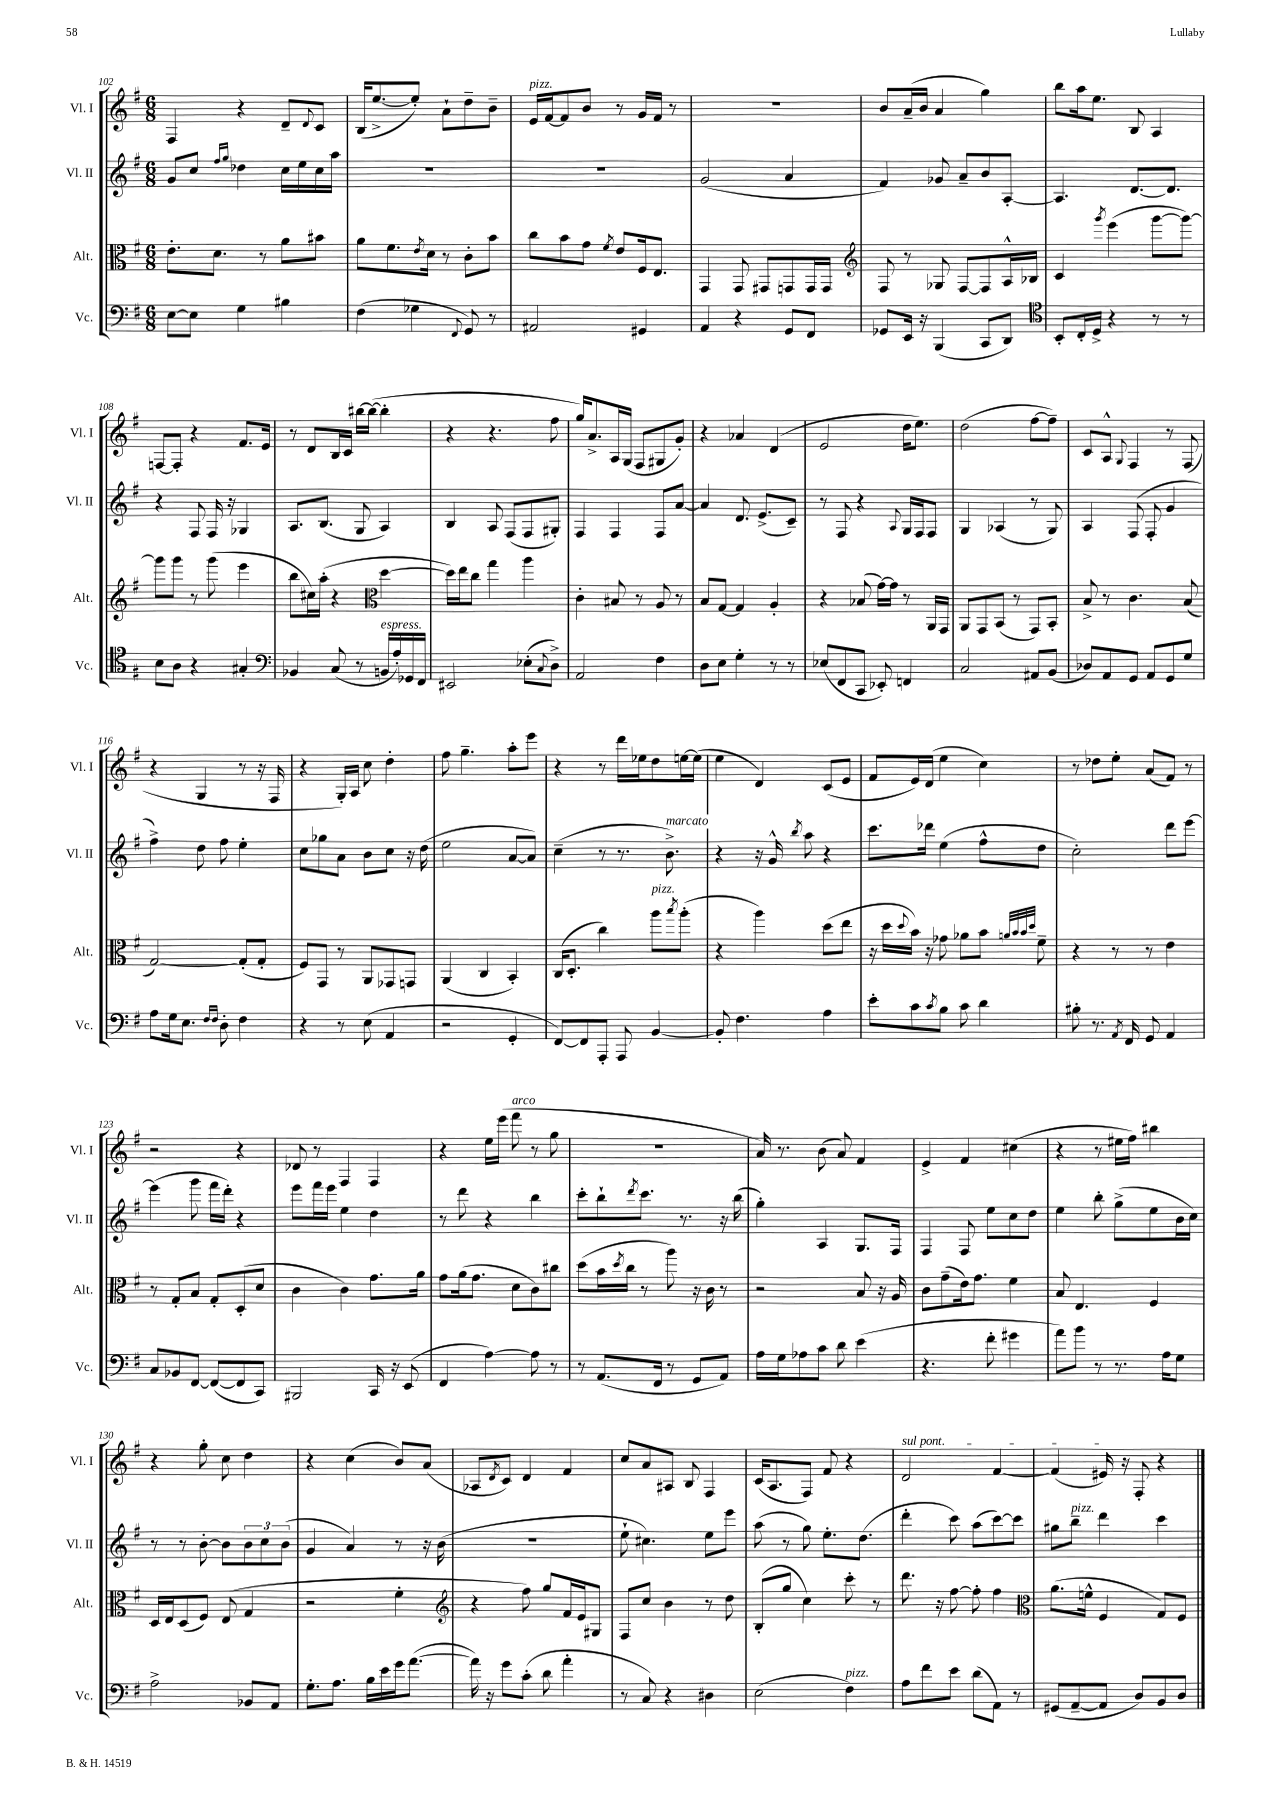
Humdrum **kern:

**kern	**kern	**kern	**kern
*part4	*part3	*part2	*part1
*staff4	*staff3	*staff2	*staff1
*I"Vc.	*I"Alt.	*I"Vl. II	*I"Vl. I
*I'Vc.	*I'Alt.	*I'Vl. II	*I'Vl. I
*clefF4	*clefC3	*clefG2	*clefG2
*k[f#]	*k[f#]	*k[f#]	*k[f#]
*M6/8	*M6/8	*M6/8	*M6/8
=102	=102	=102	=102
[8E\L	8.e'\L	8g/L	4F#/
8E\J]	.	8cc/J	.
.	8.d\J	.	.
.	.	16qqff#/LL	.
.	.	16qqgg/JJ	.
4G\	.	4dd-X\	4r
.	8r	.	.
4B#X\	8a\L	16cc\LL	8d~/L
.	.	16ee\	.
.	.	.	8qqd/
.	8b#X\J	16cc\	8c/J
.	.	16aa\JJ	.
=103	=103	=103	=103
(4F#\	8a\L	2.r	(16B/KL
.	.	.	[8.ee^/
.	8.f#\	.	.
4G-X\	.	.	8ee'/J])
.	8qe/	.	.
.	16d\Jk	.	.
.	8r	.	8a`\L
8qqFF#/	.	.	.
8GG/)	8c'\L	.	8dd~\
8r	8b\J	.	8b~\J
=104	=104	=104	=104
!	!	!	!LO:TX:a:i:t=pizz.
2AA#X/	8cc\L	2.r	16e/LL
.	.	.	[16f#/J
.	8b\	.	8f#/]
.	8g\J	.	8b/J
.	8qf#/	.	.
.	8e/L	.	8r
4GG#X/	16F#/k	.	16g/LL
.	8.E/J	.	16f#/JJ
.	.	.	8r
=105	=105	=105	=105
4AA/	4GG/	(2g/	2.r
4r	8GG/	.	.
.	8GG#X/L	.	.
8GG/L	8GGn/	4a/	.
8FF#/J	16GG/L	.	.
.	16GG/JJ	.	.
=106	=106	=106	=106
*	*clefG2	*	*
8GG-X/L	8F#/	4f#/)	8b/L
16EE/Jk	8r	.	(16a~/L
16r	.	.	16b/JJ
(4BBB/	8G-X/	8g-X/	4a/
.	[8F#/L	8a~/L	.
8CC/L	8F#/]	8b/	4gg\)
8DD/J)	16A^^/L	[8A'/J	.
.	16B-X/JJ	.	.
=107	=107	=107	=107
*clefC4	*	*	*
8BB'/L	4c/	4.A/]	8bb\L
16C'/L	.	.	16aa\k
16D^/JJ	.	.	8.ee\J
.	8qggg/	.	.
4r	(4eee\	.	.
.	.	[8.d/L	8B/
8r	[8ggg\L	.	4A/
.	.	8.d/J]	.
8r	8ggg\J_)	.	.
!!LO:LB:g=z
=108	=108	=108	=108
8B\L	8ggg\L]	4r	[8Fn/L
8A\J	8ggg\J	.	8F'/J]
4r	8r	8F#/	4r
.	(8ggg\	16F#/	.
.	.	16r	.
4G#X'/	4eee\	4G-X/	8.f#/L
.	.	.	16e/Jk
=109	=109	=109	=109
*clefF4	*	*	*
4BB-X/	8bb\L	8.A/L	8r
.	16cc#X\L)	.	8d/L
.	(16aa'\JJ	(8.B/J	.
(8C/	4r	.	16B/L
.	.	.	16c/JJ
8r	.	8G/	[16bb#X\LL
.	.	.	(16bb#\JJ_
*	*clefC3	*	*
!LO:TX:a:i:t=espress.	!	!	!
16BBn/LL	[4dd\	4A/)	4bb#'\]
16A'/)	.	.	.
16GG-X/	.	.	.
16FF#/JJ	.	.	.
=110	=110	=110	=110
2EE#X/	16dd\LL])	4B/	4r
.	16ee\J	.	.
.	8cc\J	.	.
.	4gg\	8A/	4.r
.	.	(8F#/L	.
(8E-X'\L	4aa\	8F#/	.
8qqC/	.	.	.
8D^\J)	.	8G#X'/J)	8ff#\
=111	=111	=111	=111
2AA/	4c'\	4F#/	16gg/KL)
.	.	.	8.a^/
.	8B#X/	4F#/	16A/L
.	.	.	(16G/JJ
.	8r	.	8F#/L
4F#\	8A/	8F#/L	8G#X/
.	8r	[8a/J	8g'/J)
=112	=112	=112	=112
8D\L	8B/L	4a/]	4r
8E\J	[8G/J	.	.
4G'\	4G/]	8.d/	4a-X/
.	.	(8.e^/L	.
8r	4A'/	.	(4d/
8r	.	8c~/J)	.
=113	=113	=113	=113
(8E-X/L	4r	8r	2e/
8FF#/	.	8F#/	.
8CC/J	(8B-X/	4r	.
8EE-X'/)	[16g\LL)	.	.
.	16g\JJ]	.	.
.	.	8qqA/	.
4FFn/	8r	16G/LL	16dd\KL
.	.	16F#/J	8.ee\J)
.	16AA/LL	8F#/J	.
.	16GG/JJ	.	.
=114	=114	=114	=114
2C/	8AA/L	4G/	(2dd\
.	8GG/	.	.
.	(8BB/J	(4A-X/	.
.	8r	.	.
8AA#X/L	8GG/L)	8r	[8ff#\L
(8BB/J	8BB'/J	8G/)	8ff#~\J])
=115	=115	=115	=115
8D-X/L)	8B^/	4A/	8c/L
8AA/	8r	.	8A^^/J
.	.	.	8qqG/
8GG/J	4.c\	(8F#/	4F#/
8AA/L	.	8F#'/	.
8GG/	.	4g/	8r
8G/J	(8B/	.	(8F#/
!!LO:LB:g=z
=116	=116	=116	=116
8A\L	[2G/)	4ff#^\)	4r
16G\k	.	.	.
8.E\J	.	.	.
.	.	8dd\	4G/
16qqF#/LL	.	.	.
16qqF#/JJ	.	.	.
8D'\	.	8ff#\	.
4F#\	(8G'/L]	4ee'\	8r
.	8G'/J	.	16r
.	.	.	16F#/
=117	=117	=117	=117
4r	8F#/L)	8cc\L	4r
.	8GG/J	8gg-X\	.
8r	8r	8a\J	16G'/LL)
.	.	.	16A/JJ
(8E\	8AA/L	8b\L	8cc\
4AA/	8GG-X/	8cc\J	4dd'\
.	8GGn/J	16r	.
.	.	(16dd\	.
=118	=118	=118	=118
2r	(4AA/	2ee\	8ff#\
.	.	.	4.gg~\
.	4C/	.	.
4GG'/	4BB'/)	[8a/L	8aa'\L
.	.	8a/J])	8eee\J
=119	=119	=119	=119
[8FF#/L)	(16C/KL	(4cc~\	4r
.	8.D'/J	.	.
8FF#/]	.	.	.
8AAA'/J	4cc\)	8r	8r
8AAA/	.	8.r	16ddd\LL
.	.	.	16ee-X\J
!	!LO:TX:a:i:t=pizz.	!	!
[4BB/	8aa\L	.	8dd\
!	!	!LO:TX:a:i:t=marcato	!
.	.	8.b^\)	.
.	8qbb/	.	.
.	(8aa'\J	.	[16een\L
.	.	.	(16ee\JJ]
=120	=120	=120	=120
8BB'/]	4r	4r	4ee\
4.F#\	.	.	.
.	4aa\)	16r	4d/)
.	.	16g^^/	.
.	.	8qbb/	.
.	.	8aa\	.
4A\	(8dd\L	4r	(8c/L
.	8ee\J	.	8e/J
=121	=121	=121	=121
8e'\L	16r	8.ccc\L	8f#/L
.	16dd\LL	.	.
.	8qqdd/	.	.
8c\	16b\JJ)	.	16e/L)
.	16r	16ddd-X\Jk	(16d/JJ
8qc/	.	.	.
8B\J	8g-X\	(4ee\	4ee\
8c\	8a-X\L	.	.
4d\	8b\J	8ff#^^\L	4cc\)
.	32qqan/LLL	.	.
.	32qqb/	.	.
.	32qqb/	.	.
.	32qqdd/JJJ	.	.
.	8f#~\	8dd\J	.
=122	=122	=122	=122
8B#X'\	4r	2cc'\)	8r
8.r	.	.	8dd-X\L
.	8r	.	8ee'\J
8qAA/	.	.	.
16FF#/	.	.	.
8GG/	8r	.	(8a/L
4AA/	4e\	8ddd\L	8f#/J)
.	.	[8eee\J	8r
!!LO:LB:g=z
=123	=123	=123	=123
8C/L	8r	(4eee\]	2r
8BB-X/	8G'/L	.	.
[8FF#/J	8B/J	8ggg\	.
(8FF#/L_	8G'/L	16fff#\LL	.
.	.	16ddd'\JJ)	.
8FF#/]	(8D'/	4r	4r
8CC/J)	8d/J	.	.
=124	=124	=124	=124
2BBB#X/	4c\	8eee\L	8d-X/
.	.	16fff#\L	8r
.	.	16eee\JJ	.
.	4c\)	4ee\	4F#/
16CC/	8.g\L	4dd\	4F#/
16r	.	.	.
(8EE/	.	.	.
.	16a\Jk	.	.
=125	=125	=125	=125
4FF#/	8g\L	8r	4r
.	(16a\k	8ddd\	.
.	8.g\J	.	.
[4A\)	.	4r	16ee\LL
.	.	.	(16eee\JJ
!	!	!	!LO:TX:a:i:t=arco
.	8d\L	.	8fff#\
8A\]	8c\)	4bb\	8r
8r	8cc#X\J	.	8gg\
=126	=126	=126	=126
8r	(8dd\L	8ccc'\L	2.r
(8.AA/L	16b\L	8bb`\	.
.	8qdd/	.	.
.	16cc\JJ	.	.
.	.	8qddd/	.
.	8r	8.ccc\J	.
16FF#/Jk	.	.	.
8r	8aa\)	.	.
.	.	8.r	.
8GG/L	16r	.	.
.	16c\	.	.
8AA/J)	8r	16r	.
.	.	(16bb\	.
=127	=127	=127	=127
16A\LL	2r	4gg'\)	16a/)
16G\J	.	.	8.r
8A-X\	.	.	.
8c\J	.	4A/	(8b\
8d\	.	.	8a/)
(4e\	8B/	8.G/L	4f#/
.	16r	.	.
.	16A/	16F#/Jk	.
=128	=128	=128	=128
4.r	8c\L	4F#/	4e^/
.	(8g~\	.	.
.	16e\k)	8F#/	4f#/
.	8.g\J	.	.
8f#'\	.	8ee\L	.
4g#X\	4f#\	8cc\	(4cc#X\
.	.	8dd\J	.
=129	=129	=129	=129
8a\L)	8B/	4ee\	4r
8b\J	4.E/	.	.
8r	.	8bb'\	8r
8.r	.	(8gg^\L	16ee#X\LL
.	.	.	16ff#\JJ)
.	4F#/	8ee\	4bb#X\
16A\KL	.	.	.
8G\J	.	16b\L	.
.	.	16cc\JJ)	.
!!LO:LB:g=z
=130	=130	=130	=130
2A^\	16D/LL	8r	4r
.	16E/J	.	.
.	(8D/	8r	.
.	8F#/J)	[8b'\	8gg'\
.	(8E/	8b\L]	8cc\
8BB-X/L	4G/	12b\	4dd\
.	.	12cc\	.
8AA/J	.	.	.
.	.	(12b\J	.
=131	=131	=131	=131
8.G'\L	2r	4g/	4r
8.A\J	.	.	.
.	.	4a/)	(4cc\
16B\LL	.	.	.
16e\	.	.	.
16g\J	4f#'\	8r	8b/L)
([8.a\J	.	.	.
.	.	16r	(8a/J
.	.	(16b\	.
=132	=132	=132	=132
*	*clefG2	*	*
16a\])	4r	2.r	8A-X/L
16r	.	.	.
.	.	.	8qd/
8g\L	.	.	8c/J)
(8c'\J	8ff#\)	.	4d/
8d\	8gg/L	.	.
4a'\	16f#/L	.	4f#/
.	16e/J	.	.
.	8G#X/J	.	.
=133	=133	=133	=133
8r	8F#/L	8ee`\	8cc/L
8C/)	8cc/J	4.cc#X\)	8a/
4r	4b\	.	8A#X/J
.	.	.	8B/
4D#X\	8r	8ee\L	4F#/
.	8dd\	8eee\J	.
=134	=134	=134	=134
(2E\	(8B'/L	(8aa\	(16c/KL
.	.	.	8.A/
.	8gg/J	8r	.
.	4cc\)	8gg\)	8F#/J)
.	.	8.ee'\L	8f#/
!LO:TX:a:i:t=pizz.	!	!	!
4F#\)	8ccc'\	.	4r
.	.	(8.dd\J	.
.	8r	.	.
=135	=135	=135	=135
!	!	!	!LO:TX:a:i:t=sul pont.
8A\L	8.ddd\	4ddd'\	2d/
8f#\	.	.	.
.	16r	.	.
8e\J	[8ff#\	8ccc\)	.
(8d\L	8ff#'\]	(8aa\L	.
8AA\J)	4ff#\	[8ccc\)	[4f#/
8r	.	8ccc\J]	.
=136	=136	=136	=136
*	*clefC3	*	*
(8GG#X/L	(8.a\L	8gg#X\L	(4f#/]
!	!	!LO:TX:a:i:t=pizz.	!
[8AA~/	.	8bb~\J	.
.	16fn^^\Jk	.	.
8AA/J]	4F#/	4ddd\	16e#X/)
.	.	.	16r
8D/L)	.	.	8F#'/
8BB/	8G/L)	4ccc\	4r
8D/J	8F#/J	.	.
==	==	==	==
*-	*-	*-	*-
